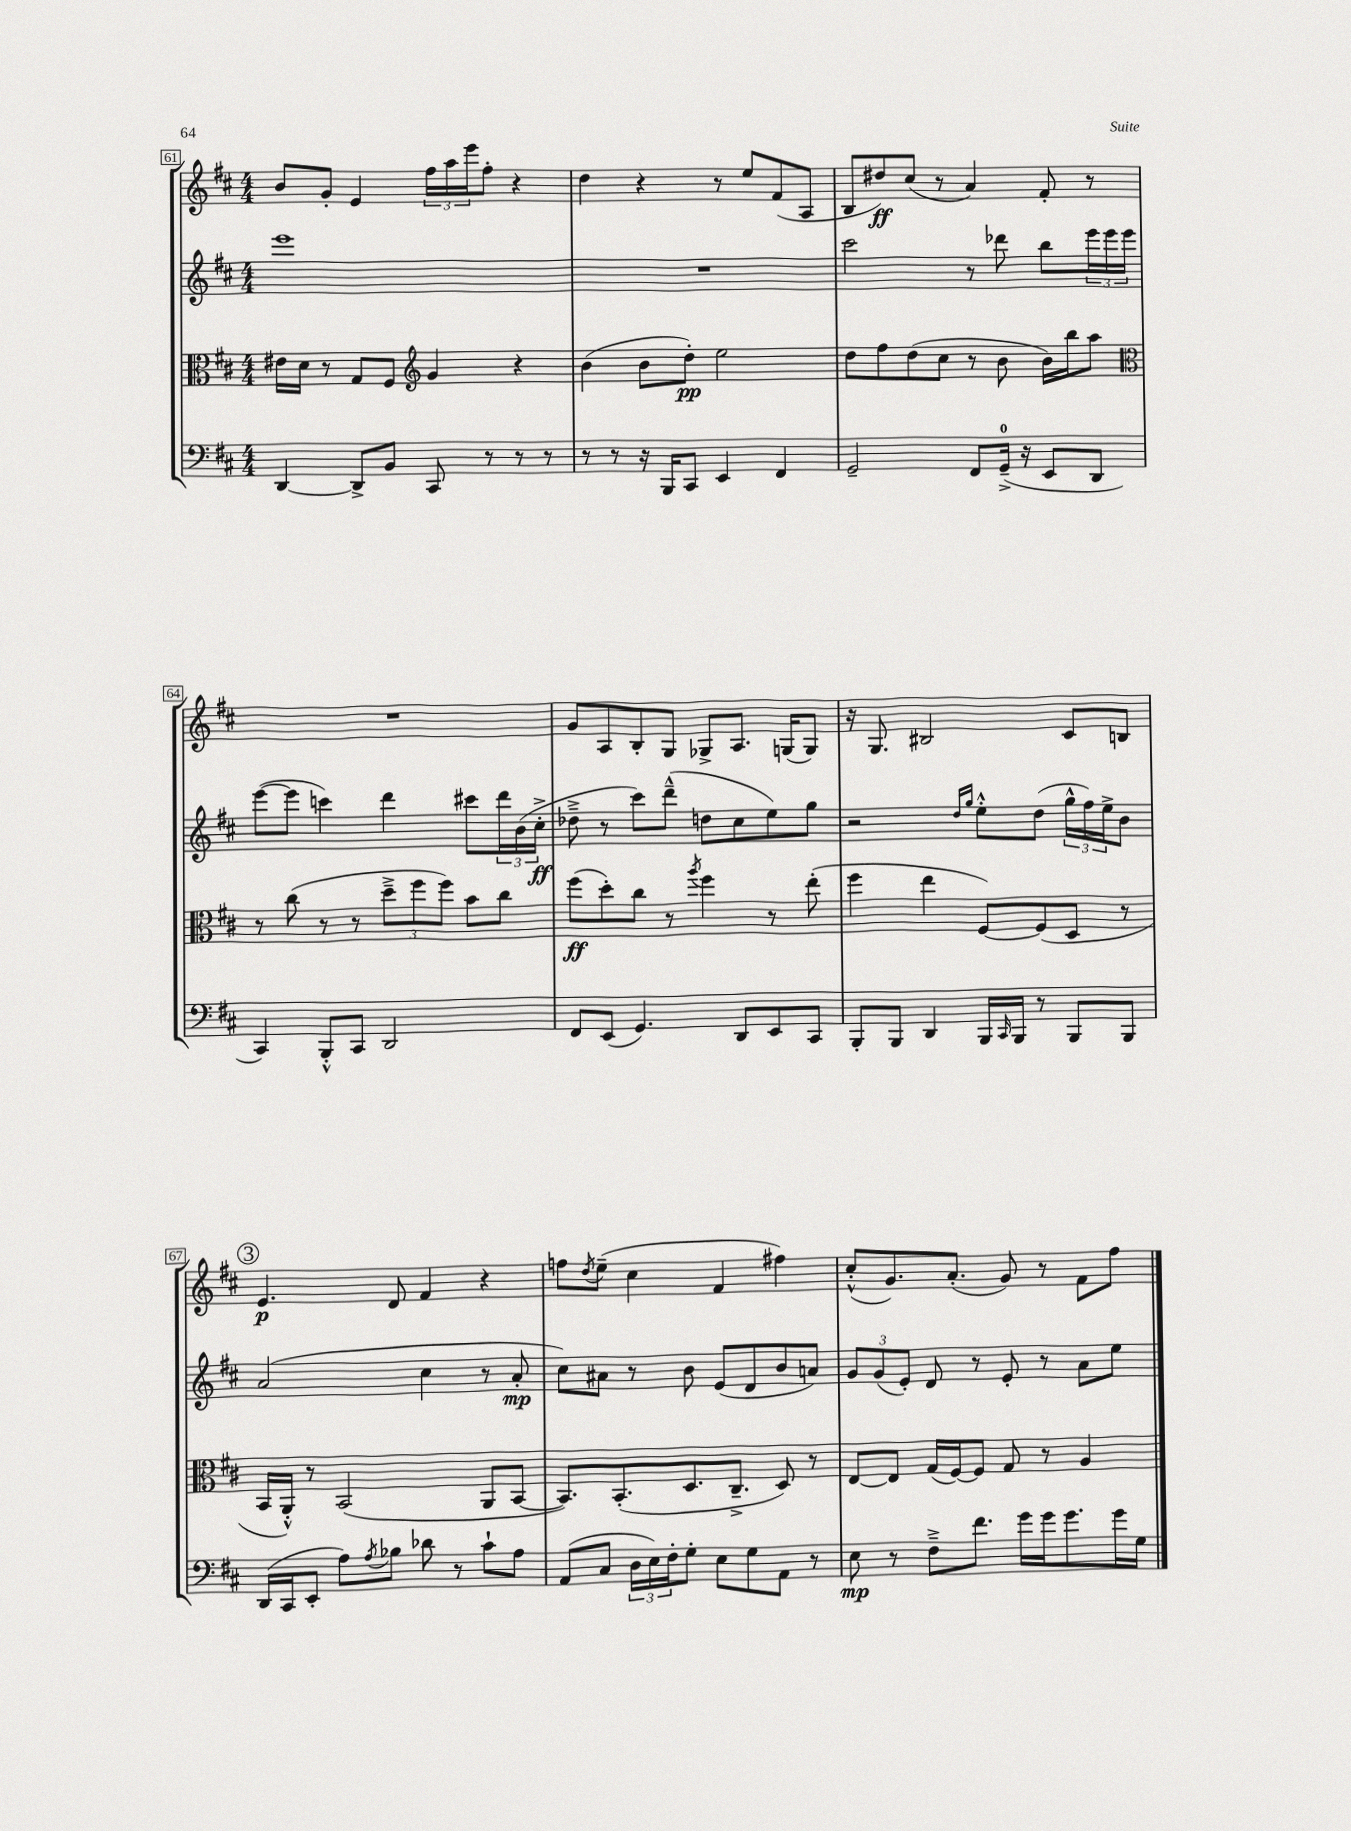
<<
\new StaffGroup <<
\new Staff = "s0" {
    \clef treble \key d \major \numericTimeSignature \time 4/4
    b'8 g'8-. e'4 \tuplet 3/2 { fis''16 a''16 e'''16 } fis''8-. r4 |
    d''4 r4 r8 e''8 fis'8( a8 |
    b8 dis''8\ff) cis''8( r8 a'4) fis'8-. r8 |
    R1 |
    g'8 a8 b8-. g8 ges8-> a8. g16( g8) |
    r16 g8. bis2 cis'8 b8 |
    \mark \markup { \circle "3" } e'4.\p d'8 fis'4 r4 |
    f''8 \acciaccatura { d''8 } e''8--( cis''4 fis'4 fis''4) |
    cis''8-.-^( g'8.) a'8.-.( g'8) r8 fis'8 fis''8 \bar "|." |
}
\new Staff = "s1" {
    \clef treble \key d \major \numericTimeSignature \time 4/4
    e'''1 |
    R1 |
    cis'''2 r8 des'''8 b''8 \tuplet 3/2 { e'''16 e'''16 e'''16 } |
    e'''8~( e'''8 c'''4) d'''4 cis'''8 \tuplet 3/2 { d'''16 b'16( cis''16-.->\ff } |
    des''8---> r8 cis'''8) d'''8---^( d''8 cis''8 e''8) g''8 |
    r2 \grace { d''16 g''16 } e''8-.-^ d''8( \tuplet 3/2 { g''16-^ fis''16) e''16-> } b'8 |
    \mark \markup { \circle "3" } a'2( cis''4 r8 a'8-.\mp |
    cis''8) ais'8 r8 b'8 e'8( d'8 b'8 a'8) |
    \tuplet 3/2 { g'8 g'8( e'8-.) } d'8 r8 e'8-. r8 a'8 e''8 \bar "|." |
}
\new Staff = "s2" {
    \clef alto \key d \major \numericTimeSignature \time 4/4
    eis'16 d'16 r8 g8 fis8 \clef treble g'4 r4 |
    b'4( b'8 d''8-.\pp) e''2 |
    d''8 fis''8 d''8( cis''8 r8 b'8 b'16) b''16 a''8 |
    \clef alto r8 cis''8( r8 r8 \tuplet 3/2 { d''8---> fis''8 fis''8) } b'8 cis''8 |
    fis''8\ff( d''8-.) cis''8 r8 \acciaccatura { a''8 } fis''4 r8 e''8-.( |
    fis''4 e''4 fis8~) fis8( d8 r8 |
    \mark \markup { \circle "3" } b,16 a,16-.-^) r8 b,2( a,8 b,8~ |
    b,8.) b,8.-.( d8. cis8.---> d8) r8 |
    e8~ e8 g16( fis16~) fis8 g8 r8 a4 \bar "|." |
}
\new Staff = "s3" {
    \clef bass \key d \major \numericTimeSignature \time 4/4
    d,4~ d,8-> b,8 cis,8 r8 r8 r8 |
    r8 r8 r16 b,,16 cis,8 e,4 fis,4 |
    g,2-- fis,8 g,16-0--->( r16 e,8 d,8 |
    cis,4) b,,8-.-^ cis,8 d,2 |
    fis,8 e,8( g,4.) d,8 e,8 cis,8 |
    b,,8-. b,,8 d,4 b,,16 \grace { cis,16 } b,,16 r8 b,,8 b,,8 |
    \mark \markup { \circle "3" } d,16( cis,16 e,8-. a8) \acciaccatura { a8 } bes8 des'8 r8 cis'8-! a8 |
    a,8( cis8 \tuplet 3/2 { d16 e16) fis16-. } g8-. e8 g8 a,8 r8 |
    e8\mp r8 fis8---> fis'8. g'16 g'16 g'8. g'16 g16 \bar "|." |
}
>>
>>
\layout { \context { \Score currentBarNumber = #61 \override BarNumber.stencil = #(make-stencil-boxer 0.1 0.3 ly:text-interface::print) } }
